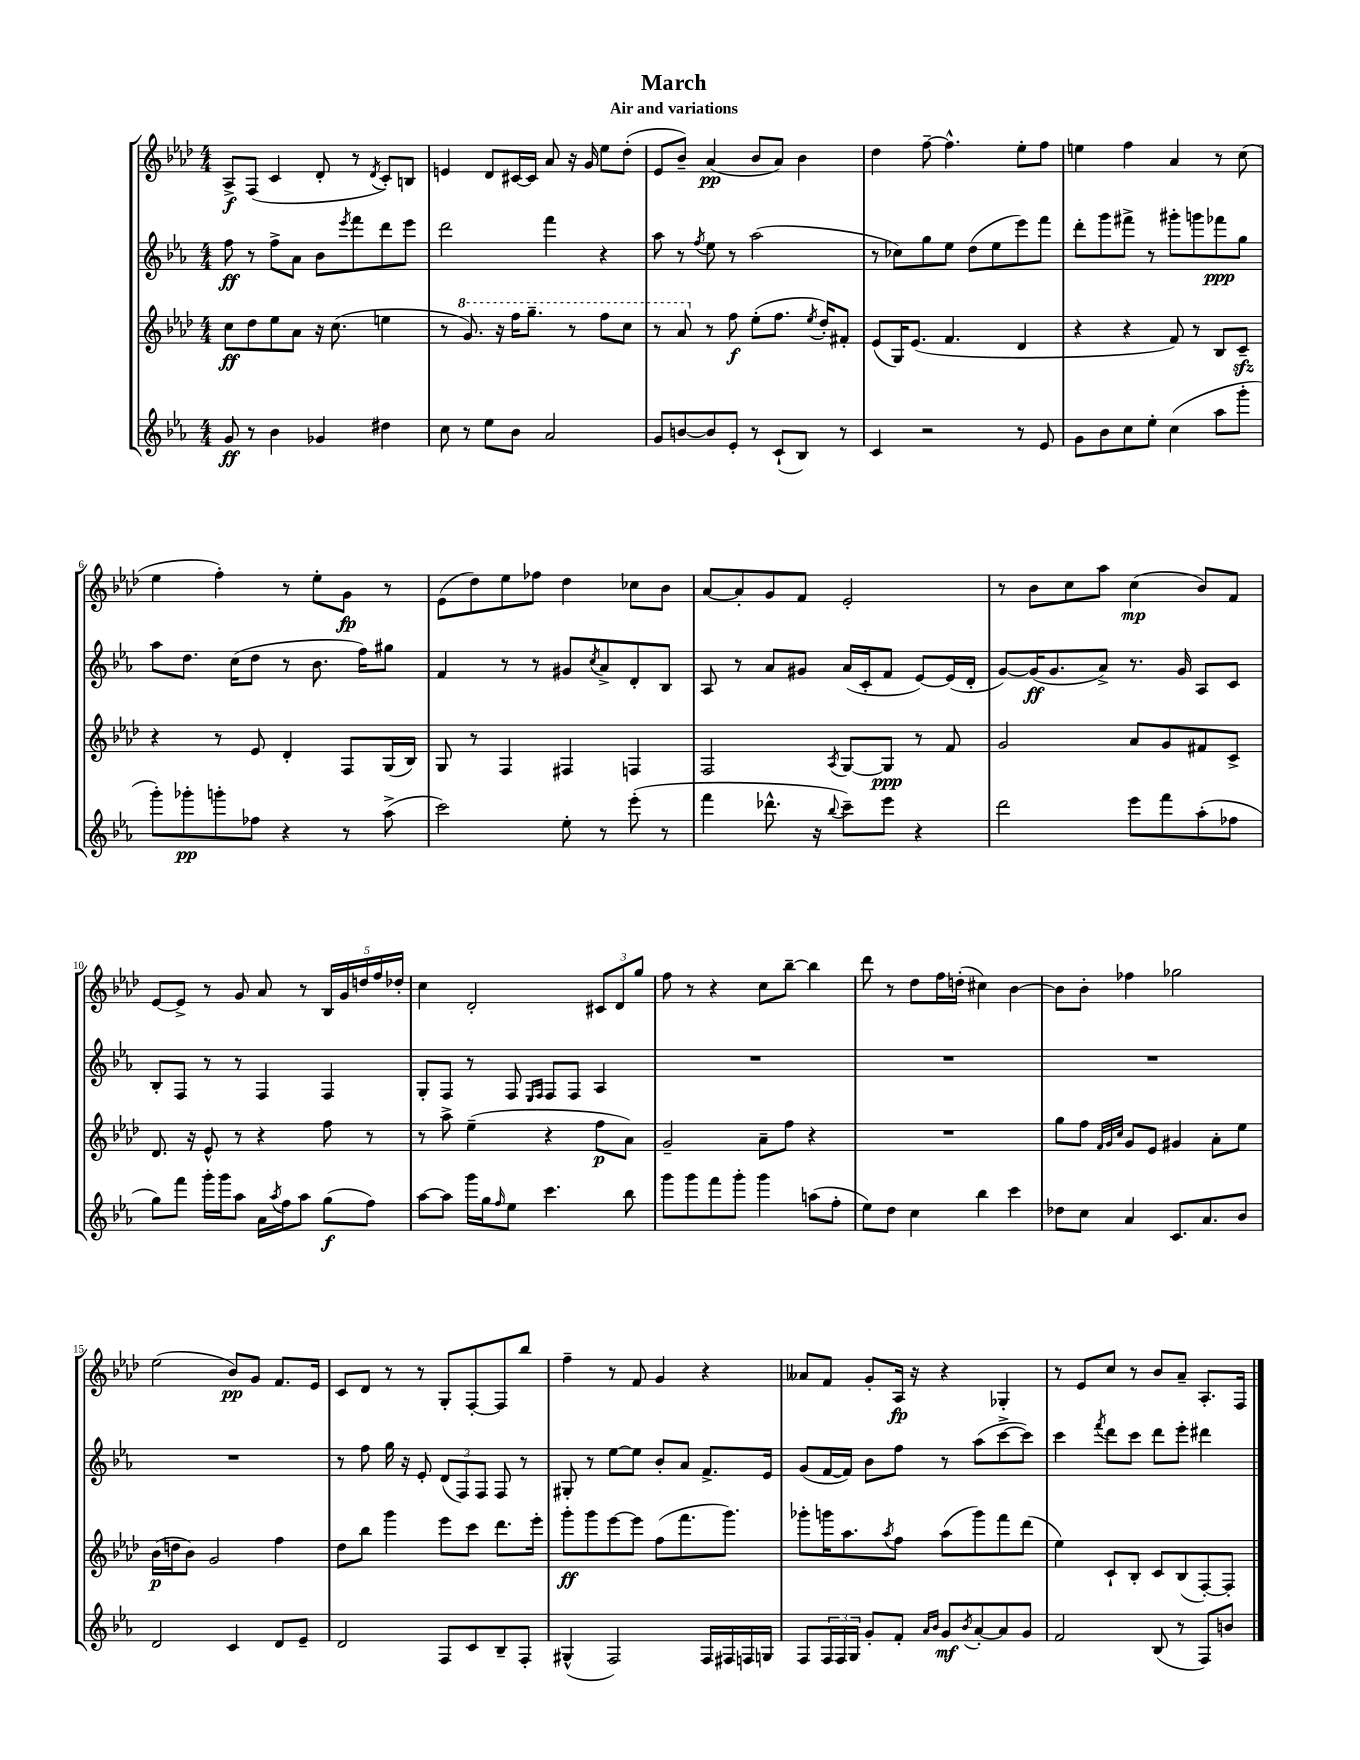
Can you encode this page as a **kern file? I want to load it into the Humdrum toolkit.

**kern	**dynam	**kern	**dynam	**kern	**dynam	**kern	**dynam
*part4	*part4	*part3	*part3	*part2	*part2	*part1	*part1
*staff4	*staff4	*staff3	*staff3	*staff2	*staff2	*staff1	*staff1
*clefG2	*	*clefG2	*	*clefG2	*	*clefG2	*
*k[b-e-a-]	*	*k[b-e-a-d-]	*	*k[b-e-a-]	*	*k[b-e-a-d-]	*
*M4/4	*	*M4/4	*	*M4/4	*	*M4/4	*
=1	=1	=1	=1	=1	=1	=1	=1
8g/	ff	8cc\L	ff	8ff\	ff	8A-^/L	f
8r	.	8dd-\	.	8r	.	(8F/J	.
4b-\	.	8ee-\	.	8ff^\L	.	4c/	.
.	.	8a-\J	.	8a-\J	.	.	.
4g-X/	.	16r	.	8b-\L	.	8d-'/	.
.	.	(8.cc\	.	.	.	.	.
.	.	.	.	8qeee-/	.	.	.
.	.	.	.	8fff\	.	8r	.
.	.	.	.	.	.	8qd-/	.
4dd#X\	.	4een\	.	8ddd\	.	8c'/L)	.
.	.	.	.	8eee-\J	.	8Bn/J	.
=2	=2	=2	=2	=2	=2	=2	=2
8cc\	.	8r	.	2ddd\	.	4en/	.
*	*	*8va	*	*	*	*	*
8r	.	8.gg/)	.	.	.	.	.
8ee-\L	.	.	.	.	.	8d-/L	.
.	.	16r	.	.	.	.	.
8b-\J	.	16fff\KL	.	.	.	[16c#X/L	.
.	.	8.ggg~\J	.	.	.	16c#/JJ]	.
2a-/	.	.	.	4fff\	.	8a-/	.
.	.	8r	.	.	.	16r	.
.	.	.	.	.	.	16g/	.
.	.	8fff\L	.	4r	.	8ee-\L	.
.	.	8ccc\J	.	.	.	(8dd-'\J	.
=3	=3	=3	=3	=3	=3	=3	=3
8g/L	.	8r	.	8aa-\	.	8e-/L	.
[8bn/	.	8aa-/	.	8r	.	8b-~/J)	.
.	.	.	.	8qff/	.	.	.
*	*	*X8va	*	*	*	*	*
8b/]	.	8r	.	8ee-\	.	(4a-/	pp
8e-'/J	.	8ff\	f	8r	.	.	.
8r	.	(8ee-'\L	.	(2aa-\	.	8b-/L	.
(8c`/L	.	8.ff\J	.	.	.	8a-/J)	.
8B-/J)	.	.	.	.	.	4b-\	.
.	.	8qee-/	.	.	.	.	.
.	.	16dd-'/KL)	.	.	.	.	.
8r	.	8f#X'/J	.	.	.	.	.
=4	=4	=4	=4	=4	=4	=4	=4
4c/	.	(8e-/L	.	8r	.	4dd-\	.
.	.	16G/K)	.	8cc-X\L)	.	.	.
.	.	(8.e-/J	.	.	.	.	.
2r	.	.	.	8gg\	.	[8ff~\	.
.	.	4.f/	.	8ee-\J	.	4.ff^^\]	.
.	.	.	.	(8dd\L	.	.	.
.	.	.	.	8ee-\	.	.	.
8r	.	4d-/	.	8eee-\)	.	8ee-'\L	.
8e-/	.	.	.	8fff\J	.	8ff\J	.
=5	=5	=5	=5	=5	=5	=5	=5
8g\L	.	4r	.	8ddd'\L	.	4een\	.
8b-\	.	.	.	8ggg\	.	.	.
8cc\	.	4r	.	8fff#X^\J	.	4ff\	.
8ee-'\J	.	.	.	8r	.	.	.
(4cc\	.	8f/)	.	8ggg#X'\L	.	4a-/	.
.	.	8r	.	8gggn\	.	.	.
8aa-\L	.	8B-/L	.	8fff-X\	ppp	8r	.
8ggg'\J	.	8czz~/J	.	8gg\J	.	(8cc\	.
!!LO:LB:g=z
=6	=6	=6	=6	=6	=6	=6	=6
8ggg'\L)	.	4r	.	8aa-\L	.	4ee-\	.
8ggg-X'\	pp	.	.	8.dd\J	.	.	.
8gggn'\	.	8r	.	.	.	4ff'\)	.
.	.	.	.	(16cc\KL	.	.	.
8ff-X\J	.	8e-/	.	8dd\J	.	.	.
4r	.	4d-'/	.	8r	.	8r	.
.	.	.	.	8.b-\	.	8ee-'\L	.
8r	.	8F/L	.	.	.	8g\J	fp
.	.	.	.	16ff\KL)	.	.	.
(8aa-^\	.	(16G/L	.	8gg#X\J	.	8r	.
.	.	16B-/JJ)	.	.	.	.	.
=7	=7	=7	=7	=7	=7	=7	=7
2ccc\)	.	8G/	.	4f/	.	(8e-\L	.
.	.	8r	.	.	.	8dd-\)	.
.	.	4F/	.	8r	.	8ee-\	.
.	.	.	.	8r	.	8ff-X\J	.
8ee-'\	.	4F#X/	.	8g#X/L	.	4dd-\	.
.	.	.	.	8qcc/	.	.	.
8r	.	.	.	8a-^/	.	.	.
(8eee-'\	.	4Fn/	.	8d'/	.	8cc-X\L	.
8r	.	.	.	8B-/J	.	8b-\J	.
=8	=8	=8	=8	=8	=8	=8	=8
4fff\	.	2F/	.	8A-/	.	[8a-/L	.
.	.	.	.	8r	.	8a-'/]	.
8.ddd-X^^\	.	.	.	8a-/L	.	8g/	.
.	.	.	.	8g#X/J	.	8f/J	.
16r	.	.	.	.	.	.	.
8qqbb-/	.	8qA-/	.	.	.	.	.
8ccc~\L)	.	[8G/L	.	(16a-/LL	.	2e-'/	.
.	.	.	.	16c'/J	.	.	.
8eee-\J	.	8G/J]	ppp	8f/J	.	.	.
4r	.	8r	.	[8e-/L)	.	.	.
.	.	8f/	.	(16e-/L]	.	.	.
.	.	.	.	16d'/JJ	.	.	.
=9	=9	=9	=9	=9	=9	=9	=9
2ddd\	.	2g/	.	[8g/L)	.	8r	.
.	.	.	.	(16g/K]	ff	8b-\L	.
.	.	.	.	8.g/	.	.	.
.	.	.	.	.	.	8cc\	.
.	.	.	.	8a-^/J)	.	8aa-\J	.
8eee-\L	.	8a-/L	.	8.r	.	(4cc\	mp
8fff\	.	8g/	.	.	.	.	.
.	.	.	.	16g/	.	.	.
(8aa-'\	.	8f#X/	.	8A-/L	.	8b-/L)	.
8ff-X\J	.	8c^/J	.	8c/J	.	8f/J	.
!!LO:LB:g=z
=10	=10	=10	=10	=10	=10	=10	=10
8gg\L)	.	8.d-/	.	8B-'/L	.	[8e-/L	.
8fff\J	.	.	.	8F/J	.	8e-^/J]	.
.	.	16r	.	.	.	.	.
16ggg'\LL	.	8e-^^/	.	8r	.	8r	.
16ggg\J	.	.	.	.	.	.	.
8aa-\J	.	8r	.	8r	.	8g/	.
16a-\LL	.	4r	.	4F/	.	8a-/	.
8qaa-/	.	.	.	.	.	.	.
16ff\J	.	.	.	.	.	.	.
8aa-\J	.	.	.	.	.	8r	.
(8gg\L	f	8ff\	.	4F/	.	20B-/LL	.
.	.	.	.	.	.	20g/	.
.	.	.	.	.	.	20ddn/	.
8ff\J)	.	8r	.	.	.	.	.
.	.	.	.	.	.	20ff/	.
.	.	.	.	.	.	20dd-X'/JJ	.
=11	=11	=11	=11	=11	=11	=11	=11
[8aa-\L	.	8r	.	8G'/L	.	4cc\	.
8aa-\J]	.	8aa-^\	.	8F/J	.	.	.
16ggg\LL	.	(4ee-~\	.	8r	.	2d-'/	.
16gg\J	.	.	.	.	.	.	.
16qqff/	.	.	.	.	.	.	.
8ee-\J	.	.	.	8F/	.	.	.
.	.	.	.	16qqE-/LL	.	.	.
.	.	.	.	16qqF/JJ	.	.	.
4.ccc\	.	4r	.	8F/L	.	.	.
.	.	.	.	8F/J	.	.	.
.	.	8ff\L	p	4A-/	.	12c#X/L	.
.	.	.	.	.	.	12d-/	.
8bb-\	.	8a-\J)	.	.	.	.	.
.	.	.	.	.	.	12gg/J	.
=12	=12	=12	=12	=12	=12	=12	=12
8ggg\L	.	2g~/	.	1r	.	8ff\	.
8ggg\	.	.	.	.	.	8r	.
8fff\	.	.	.	.	.	4r	.
8ggg'\J	.	.	.	.	.	.	.
4ggg\	.	8a-~\L	.	.	.	8cc\L	.
.	.	8ff\J	.	.	.	[8bb-~\J	.
(8aan\L	.	4r	.	.	.	4bb-\]	.
8ff'\J	.	.	.	.	.	.	.
=13	=13	=13	=13	=13	=13	=13	=13
8ee-\L)	.	1r	.	1r	.	8ddd-\	.
8dd\J	.	.	.	.	.	8r	.
4cc\	.	.	.	.	.	8dd-\L	.
.	.	.	.	.	.	16ff\L	.
.	.	.	.	.	.	(16ddn'\JJ	.
4bb-\	.	.	.	.	.	4cc#X\)	.
4ccc\	.	.	.	.	.	[4b-\	.
=14	=14	=14	=14	=14	=14	=14	=14
8dd-X\L	.	8gg\L	.	1r	.	8b-\L]	.
8cc\J	.	8ff\J	.	.	.	8b-'\J	.
.	.	32qqf/LLL	.	.	.	.	.
.	.	32qqg/	.	.	.	.	.
.	.	32qqcc/JJJ	.	.	.	.	.
4a-/	.	8g/L	.	.	.	4ff-X\	.
.	.	8e-/J	.	.	.	.	.
8.c/L	.	4g#X/	.	.	.	2gg-X\	.
8.a-/	.	.	.	.	.	.	.
.	.	8a-'\L	.	.	.	.	.
8b-/J	.	8ee-\J	.	.	.	.	.
!!LO:LB:g=z
=15	=15	=15	=15	=15	=15	=15	=15
2d/	.	(16b-\LL	p	1r	.	(2ee-\	.
.	.	16ddn\J	.	.	.	.	.
.	.	8b-\J)	.	.	.	.	.
.	.	2g/	.	.	.	.	.
4c/	.	.	.	.	.	8b-/L)	pp
.	.	.	.	.	.	8g/J	.
8d/L	.	4ff\	.	.	.	8.f/L	.
8e-~/J	.	.	.	.	.	.	.
.	.	.	.	.	.	16e-/Jk	.
=16	=16	=16	=16	=16	=16	=16	=16
2d/	.	8dd-\L	.	8r	.	8c/L	.
.	.	8bb-\J	.	8ff\	.	8d-/J	.
.	.	4ggg\	.	16gg\	.	8r	.
.	.	.	.	16r	.	.	.
.	.	.	.	8e-'/	.	8r	.
8F/L	.	8eee-\L	.	(12d/L	.	8G'/L	.
.	.	.	.	12F/)	.	.	.
8c/	.	8ccc\J	.	.	.	[8F'/	.
.	.	.	.	12F/J	.	.	.
8B-~/	.	8.ddd-\L	.	8F/	.	8F/]	.
8F'/J	.	.	.	8r	.	8bb-/J	.
.	.	16eee-'\Jk	.	.	.	.	.
=17	=17	=17	=17	=17	=17	=17	=17
(4G#X^^/	.	8ggg'\L	ff	8G#X'/	.	4ff~\	.
.	.	8ggg\	.	8r	.	.	.
2F/)	.	[8eee-\	.	[8ee-\L	.	8r	.
.	.	8eee-\J]	.	8ee-\J]	.	8f/	.
.	.	(8ff\L	.	8b-'/L	.	4g/	.
.	.	8.fff\	.	8a-/J	.	.	.
16F/LL	.	.	.	8.f^/L	.	4r	.
16F#X/	.	8.ggg\J)	.	.	.	.	.
16Fn/	.	.	.	.	.	.	.
16Gn/JJ	.	.	.	16e-/Jk	.	.	.
=18	=18	=18	=18	=18	=18	=18	=18
8F/L	.	8ggg-X'\L	.	(8g/L	.	8a--X/L	.
24F/L	.	16gggn\K	.	[16f/L	.	8f/J	.
24F/	.	.	.	.	.	.	.
.	.	8.aa-\	.	16f/JJ])	.	.	.
24G/JJ	.	.	.	.	.	.	.
8g'/L	.	.	.	8b-\L	.	8g'/L	.
.	.	8qaa-/	.	.	.	.	.
8f'/J	.	8ff\J	.	8ff\J	.	16A-/Jk	fp
.	.	.	.	.	.	16r	.
16qqa-/LL	.	.	.	.	.	.	.
16qqb-/JJ	.	.	.	.	.	.	.
8g/L	mf	(8aa-\L	.	8r	.	4r	.
8qb-/	.	.	.	.	.	.	.
[8a-'/	.	8ggg\)	.	(8aa-\L	.	.	.
8a-/]	.	8fff\	.	[8ccc^\	.	4G-X'/	.
8g/J	.	(8ddd-\J	.	8ccc\J])	.	.	.
=19	=19	=19	=19	=19	=19	=19	=19
2f/	.	4ee-\)	.	4ccc\	.	8r	.
.	.	.	.	.	.	8e-/L	.
.	.	.	.	8qfff/	.	.	.
.	.	8c`/L	.	8ddd\L	.	8cc/J	.
.	.	8B-'/J	.	8ccc\J	.	8r	.
(8B-/	.	8c/L	.	8ddd\L	.	8b-/L	.
8r	.	(8B-/	.	8eee-'\J	.	8a-~/J	.
8F/L)	.	[8F'/)	.	4ddd#X\	.	8.A-'/L	.
8bn/J	.	8F'/J]	.	.	.	.	.
.	.	.	.	.	.	16F/Jk	.
==	==	==	==	==	==	==	==
*-	*-	*-	*-	*-	*-	*-	*-
